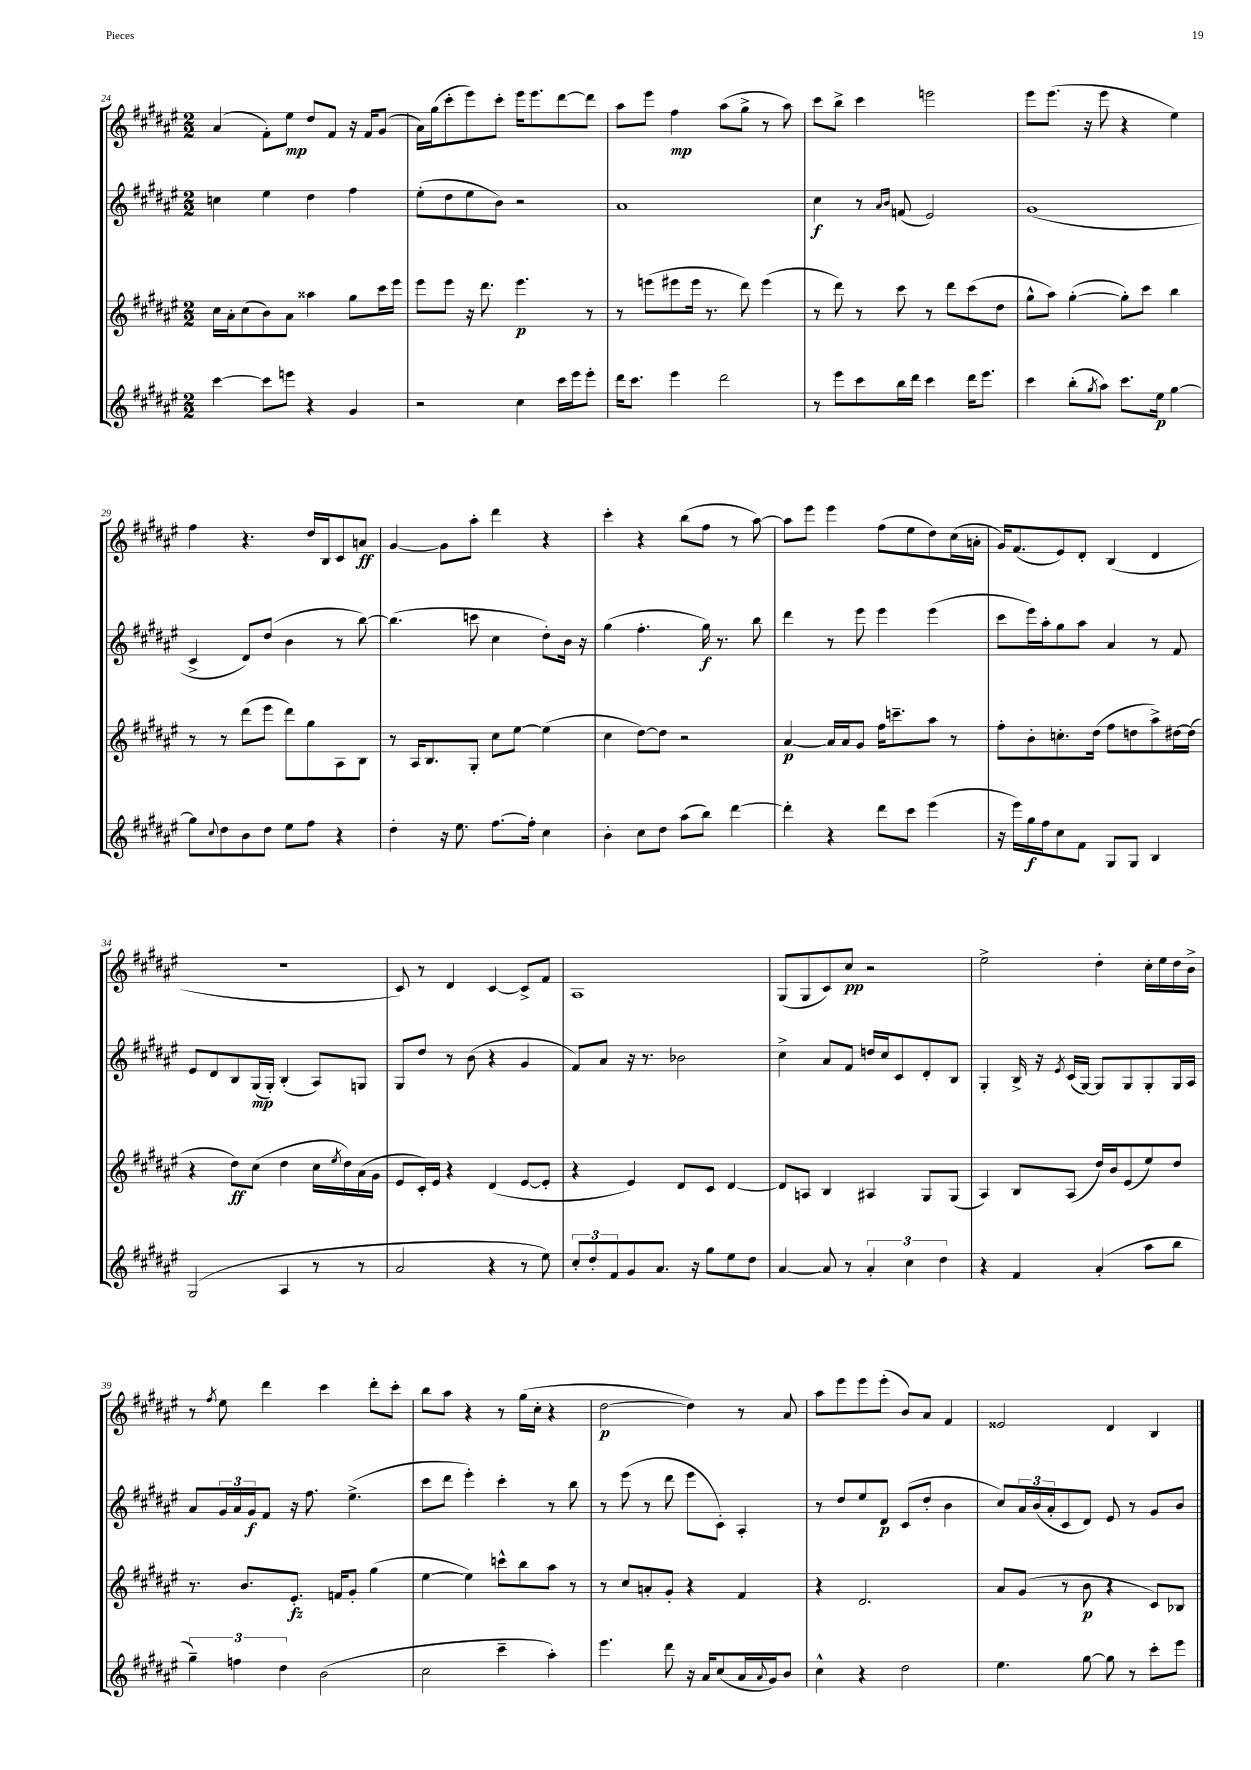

**kern	**kern	**kern	**kern
*staff4	*staff3	*staff2	*staff1
*clefG2	*clefG2	*clefG2	*clefG2
*k[f#c#g#d#a#e#]	*k[f#c#g#d#a#e#]	*k[f#c#g#d#a#e#]	*k[f#c#g#d#a#e#]
*M2/2	*M2/2	*M2/2	*M2/2
[4ccc#\	16cc#\LL	4cc\	(4a#/
.	16a#'\J	.	.
.	(8cc#\	.	.
8ccc#\]L	8b\)	4ee#\	8f#'\L)
8eee\J	8a#\J	.	8ee#\J
4r	4aa##\	4dd#\	8dd#/L
.	.	.	8f#/J
4g#/	8gg#\L	4ff#\	16r
.	.	.	16f#/LK
.	16ccc#\L	.	(8g#/J
.	16eee#\JJ	.	.
=	=	=	=
2r	8eee#\L	(8ee#'\L	16a#\LL)
.	.	.	(16gg#\J
.	8eee#\J	8dd#\	8ccc#'\
.	16r	8ee#\	8eee#\)
.	8.ddd#\	.	.
.	.	8b\J)	8ccc#'\J
4cc#\	4.eee#\	2r	16eee#\LK
.	.	.	8.eee#\
16ccc#\LL	.	.	[8ddd#\
16eee#\J	.	.	.
8eee#'\J	8r	.	8ddd#\]J
=	=	=	=
16ddd#\LK	8r	1a#	8aa#\L
8.ccc#\J	.	.	.
.	(8eee\L	.	8eee#\J
4eee#\	8eee#\	.	4ff#\
.	16eee#\Jk	.	.
.	8.r	.	.
2ddd#\	.	.	(8aa#\L
.	8ddd#\)	.	8gg#^\J
.	(4eee#\	.	8r
.	.	.	8aa#\)
=	=	=	=
8r	8r	4cc#\	8ccc#\L
8eee#\L	8ddd#\)	.	8bb^\J
8ccc#\	8r	8r	4ccc#\
.	.	16qqa#/LL	.
.	.	16qqb/JJ	.
16bb\L	8ccc#\	(8f/	.
16ddd#\JJ	.	.	.
4ccc#\	8r	2e#/)	2eee\
.	8ddd#\L	.	.
16ddd#\LK	(8ccc#\	.	.
8.eee#\J	.	.	.
.	8dd#\J	.	.
=	=	=	=
4ccc#\	8gg#^^\L	(1g#	8eee#\L
.	8aa#\J)	.	(8.eee#\J
(8bb'\L	([4gg#'\	.	.
.	.	.	16r
8qgg#/	.	.	.
8aa#\J)	.	.	8eee#\
8.ccc#\L	8gg#'\]L)	.	4r
.	8ccc#\J	.	.
16ee#\Jk	.	.	.
[4gg#\	4bb\	.	4ee#\)
=	=	=	=
8gg#\]L	8r	4c#^/	4ff#\
8qqcc#/	.	.	.
8dd#\	8r	.	.
8b\	(8ddd#\L	8d#/L)	4.r
8dd#\J	8eee#\J	(8dd#/J	.
8ee#\L	8ddd#\L)	4b\	.
8ff#\J	8gg#\	.	16dd#/LL
.	.	.	16B/J
4r	8A#\	8r	8c#/
.	8B\J	[8bb\)	8a/J
=	=	=	=
4dd#'\	8r	(4.bb\]	[4g#/
.	16A#/LK	.	.
.	8.B/	.	.
16r	.	.	8g#\]L
8.ee#\	.	.	.
.	8G#'/J	8ccc\	8aa#'\J
[8.ff#\L	8cc#\L	4cc#\	4ddd#\
.	[8ee#\J	.	.
16ff#'\]Jk	.	.	.
4cc#\	(4ee#\]	8dd#'\L)	4r
.	.	16b\Jk	.
.	.	16r	.
=	=	=	=
4b'\	4cc#\	(4gg#\	4ccc#'\
8cc#\L	[8dd#\L)	4.ff#'\	4r
8dd#\J	8dd#\]J	.	.
(8aa#\L	2r	.	(8bb\L
8bb\J)	.	16gg#\)	8ff#\J
.	.	8.r	.
[4ddd#\	.	.	8r
.	.	8bb\	[8aa#\)
=	=	=	=
4ddd#'\]	[4a#/	4ddd#\	8aa#\]L
.	.	.	8eee#\J
4r	16a#/]LL	8r	4eee#\
.	16a#/J	.	.
.	8g#/J	8eee#\	.
8ddd#\L	16ff#\LK	4eee#\	(8ff#\L
.	8.ccc~\	.	.
8ccc#\J	.	.	8ee#\
(4eee#\	8aa#\J	(4eee#\	8dd#\)
.	8r	.	(16cc#\L
.	.	.	16a'\JJ
=	=	=	=
16r	8ff#'\L	8ccc#\L	16g#/LK)
16eee#\LL)	.	.	(8.f#/
16gg#\	8b'\	16eee#\L)	.
16ff#\J	.	16aa#'\J	.
8cc#\	8.cc'\	8gg#\	8e#/)
8f#\J	.	8aa#\J	8d#'/J
.	(16dd#\Jk	.	.
8G#/L	8ff#\L	4a#/	(4B/
8G#/J	8dd\	.	.
4B/	8aa#^\)	8r	4d#/
.	[16dd#\L	8f#/	.
.	(16dd#\]JJ	.	.
=	=	=	=
(2G#/	4r	8e#/L	1r
.	.	8d#/	.
.	8dd#\L)	8B/	.
.	(8cc#\J	(16G#/L	.
.	.	16G#'/JJ)	.
4A#/	4dd#\	(4B'/	.
8r	16cc#\LL	8A#/L)	.
.	8qee#/	.	.
.	16dd#\)	.	.
8r	(16a#\	8G/J	.
.	16g#\JJ	.	.
=	=	=	=
2a#/	8e#/L	8G#/L	8c#/)
.	16c#'/L)	8dd#/J	8r
.	16e#/JJ	.	.
.	4r	8r	4d#/
.	.	(8b\	.
4r	(4d#/	4r	[4c#/
8r	[8e#/L	4g#/	8c#^/]L
8ee#\)	8e#'/]J	.	8f#/J
=	=	=	=
12cc#'/L	4r	8f#/L)	1A#
12dd#'/	.	.	.
.	.	8a#/J	.
12f#/	.	.	.
8g#/	4e#/)	16r	.
.	.	8.r	.
8.a#/J	.	.	.
.	8d#/L	2b-\	.
16r	.	.	.
8gg#\L	8c#/J	.	.
8ee#\	[4d#/	.	.
8dd#\J	.	.	.
=	=	=	=
[4a#/	8d#/]L	4cc#^\	(8G#/L
.	8A/J	.	8G#/
8a#/]	4B/	8a#/L	8c#/)
8r	.	8f#/J	8cc#/J
6a#'/	4A#/	16dd/LL	2r
.	.	16cc#/J	.
.	.	8c#/	.
6cc#\	.	.	.
.	8G#/L	8d#'/	.
6dd#\	.	.	.
.	(8G#/J	8B/J	.
=	=	=	=
4r	4A#/)	4G#'/	2ee#^\
4f#/	8B/L	16B^/	.
.	.	16r	.
.	.	8qe#/	.
.	(8A#/J	(16c#/LL	.
.	.	[16G#/JJ)	.
(4a#'/	16dd#/LL)	8G#/]L	4dd#'\
.	16b/J	.	.
.	(8e#/	8G#/	.
8aa#\L	8ee#/)	8G#'/	16cc#'\LL
.	.	.	16ee#\
8bb\J	8dd#/J	16G#/L	16dd#\
.	.	16A#/JJ	16b^\JJ
=	=	=	=
6gg#~\)	8.r	8a#/L	8r
.	.	.	8qff#/
.	.	24g#/L	8ee#\
6ff\	.	24a#/	.
.	8.b/L	.	.
.	.	24g#/J	.
.	.	8f#/J	4ddd#\
6dd#\	.	.	.
.	8.e#'/J	16r	.
.	.	8.ff#\	.
(2b\	.	.	4ccc#\
.	16f/LK	.	.
.	8g#'/J	(4.ee#^\	.
.	(4gg#\	.	8ddd#'\L
.	.	.	8ccc#'\J
=	=	=	=
2cc#\	[4ee#\	8ccc#\L	8bb\L
.	.	8ddd#\J	8aa#\J
.	4ee#\])	4eee#'\)	4r
4ccc#~\	8ccc^^\L	4ccc#'\	8r
.	8bb\	.	(16gg#\LL
.	.	.	16cc#'\JJ
4aa#'\)	8aa#\J	8r	4r
.	8r	8bb\	.
=	=	=	=
4.eee#\	8r	8r	[2dd#\
.	8cc#/L	(8eee#\	.
.	8a'/	8r	.
8ddd#\	8g#'/J	8ddd#\	.
16r	4r	8eee#\L	4dd#\])
16a#/LK	.	.	.
(8cc#/	.	8c#'\J)	.
16a#/L	4f#/	4A#'/	8r
8qqa#/	.	.	.
16g#/J)	.	.	.
8b/J	.	.	8a#/
=	=	=	=
4cc#^^\	4r	8r	8aa#\L
.	.	8dd#/L	8eee#\
4r	2.d#/	8ee#/	8eee#\
.	.	8d#/J	(8eee#'\J
2dd#\	.	(8c#/L	8b/L)
.	.	8dd#'/J	8a#/J
.	.	4b\	4f#/
=	=	=	=
4.ee#\	8a#/L	8cc#/L)	2e##/
.	(8g#/J	24a#/L	.
.	.	(24b/	.
.	.	24a#'/J	.
.	8r	8c#/	.
[8gg#\	8b\	8d#/J)	.
8gg#\]	4r	8e#/	4d#/
8r	.	8r	.
8ccc#'\L	8c#/L)	8g#/L	4B/
8eee#\J	8B-/J	8b/J	.
==	==	==	==
*-	*-	*-	*-
